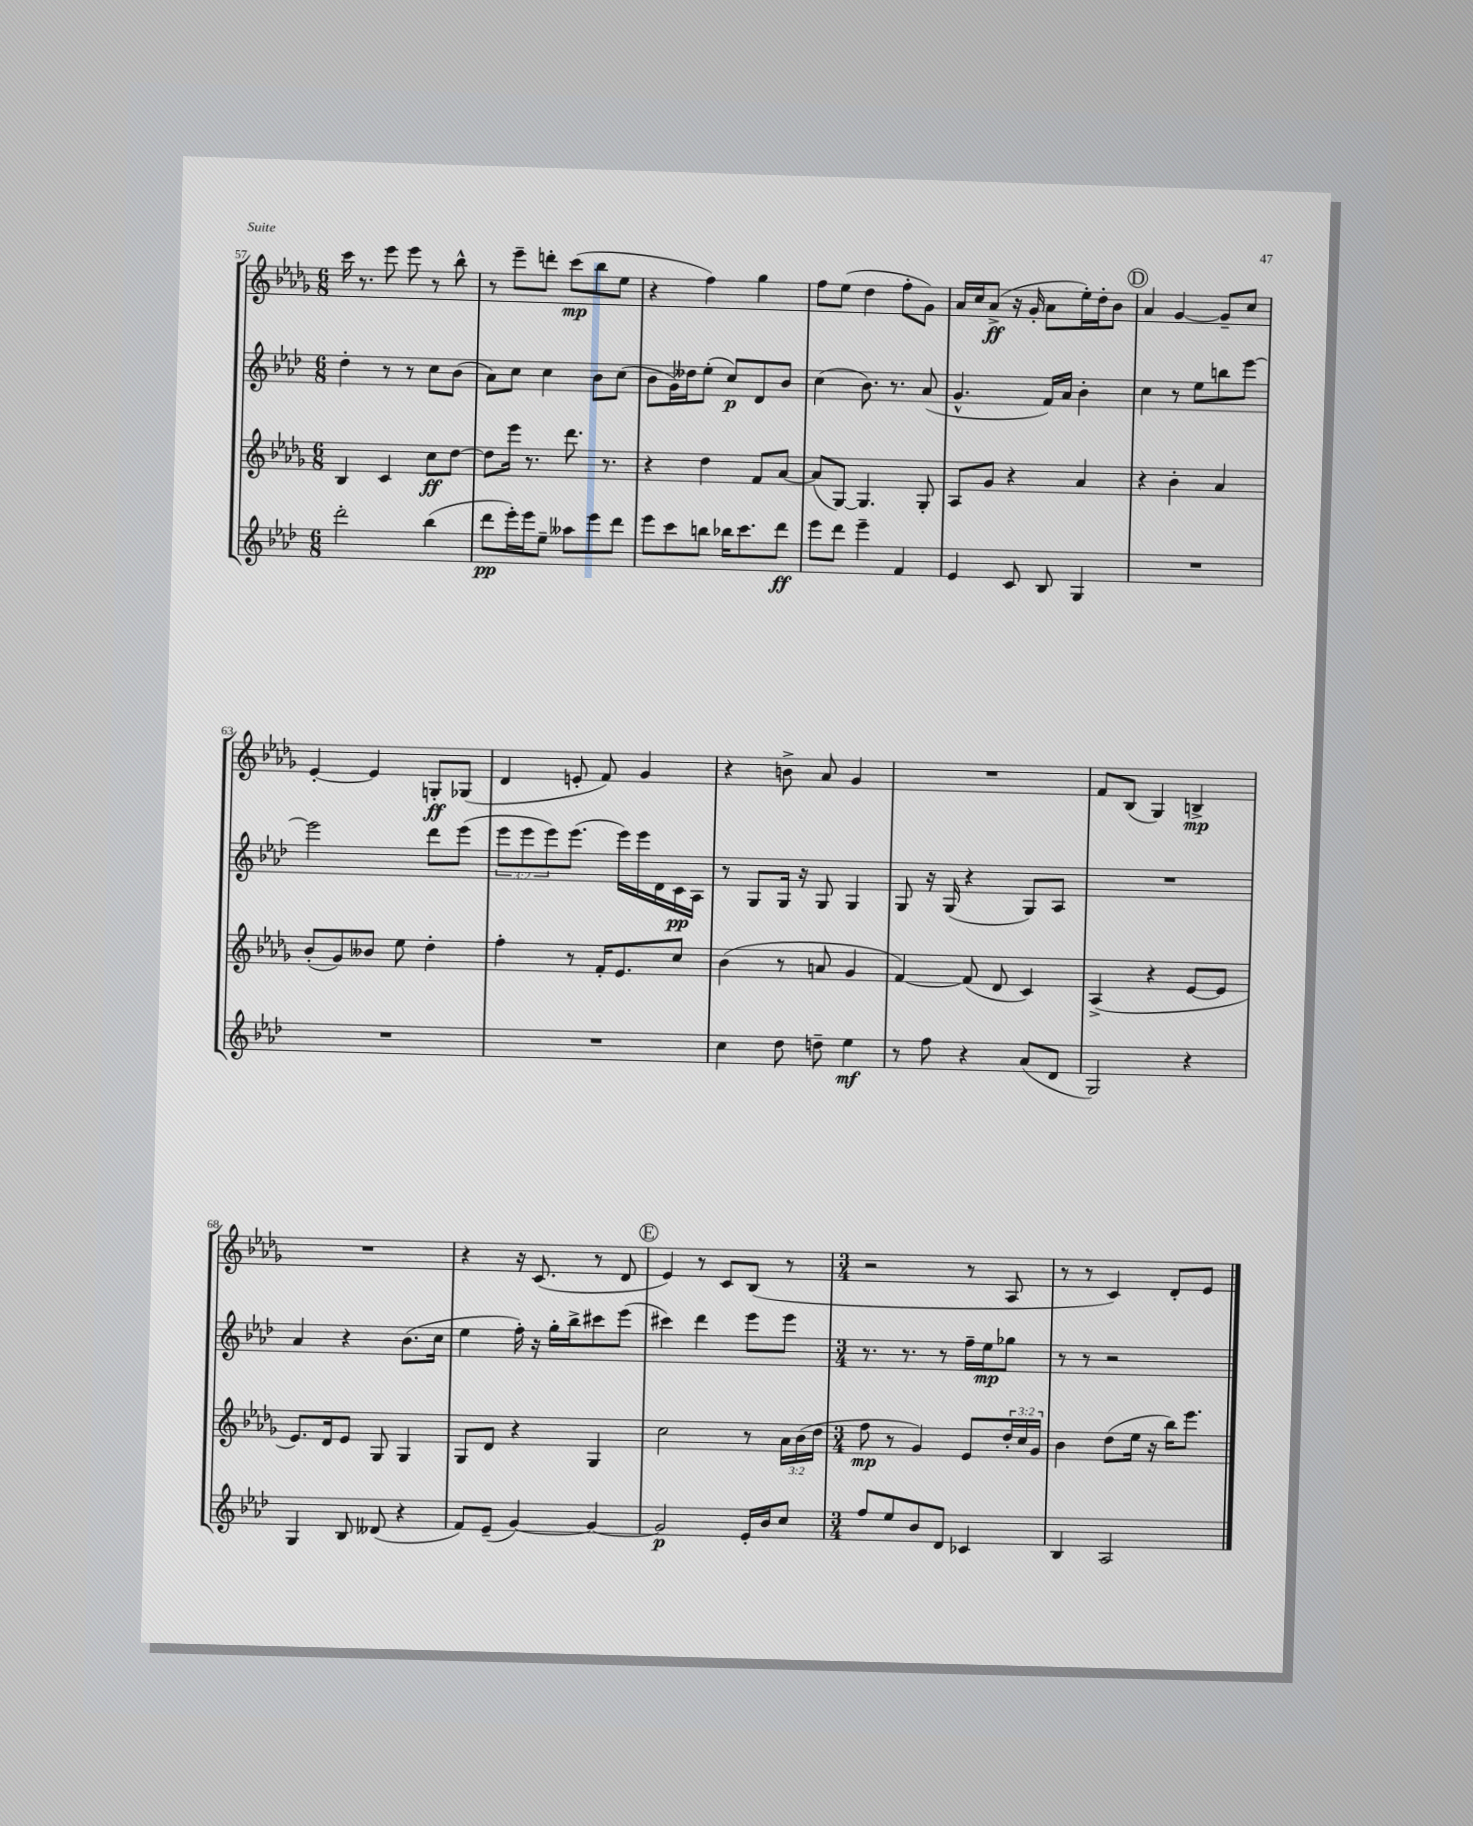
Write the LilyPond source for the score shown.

<<
\new StaffGroup <<
\new Staff = "s0" {
    \clef treble \key des \major \numericTimeSignature \time 6/8
    c'''16 r8. ees'''8 ees'''8 r8 bes''8-^ |
    r8 ees'''8-- d'''8-. c'''8\mp( bes''8 ees''8 |
    r4 f''4) ges''4 |
    f''8 ees''8( des''4 f''8-. ges'8) |
    aes'16 c''16 aes'8->\ff( r16 ges'16-. aes'8 ees''16-.) des''16-. bes'8 |
    \mark \markup { \circle "D" } aes'4 ges'4~ ges'8-- c''8 |
    ees'4~-. ees'4 g8-.\ff ges8( |
    des'4 e'8-. f'8) ges'4 |
    r4 b'8-> aes'8 ges'4 |
    R2. |
    f'8 bes8( ges4) b4->\mp |
    R2. |
    r4 r16 c'8.( r8 des'8 |
    \mark \markup { \circle "E" } ees'4) r8 c'8 bes8( r8 |
    \numericTimeSignature \time 3/4 r2 r8 aes8 |
    r8 r8 c'4) des'8-. ees'8 \bar "|." |
}
\new Staff = "s1" {
    \clef treble \key aes \major \numericTimeSignature \time 6/8 \override Staff.TupletNumber.text = #tuplet-number::calc-fraction-text
    des''4-. r8 r8 c''8 bes'8( |
    aes'8) c''8 c''4 bes'8 c''8( |
    bes'8 g'16) deses''16 ees''8-.( c''8\p) des'8 bes'8 |
    c''4( bes'8.) r8. aes'8( |
    g'4.-^ f'16) aes'16 bes'4-. |
    \mark \markup { \circle "D" } c''4 r8 ees''8 b''8 ees'''8~ |
    ees'''2 des'''8 ees'''8( |
    \tuplet 3/2 { ees'''8 ees'''8 ees'''8) } ees'''8.( ees'''16) ees'''16 des'16 c'16\pp aes16 |
    r8 g8 g16 r16 g8 g4 |
    g8 r16 g16( r4 g8) aes8 |
    R2. |
    aes'4 r4 bes'8.( c''16 |
    ees''4 f''16-.) r16 g''16-. bes''16-> cis'''8 ees'''8( |
    \mark \markup { \circle "E" } cis'''4) des'''4 ees'''8 ees'''8 |
    \numericTimeSignature \time 3/4 r8. r8. r8 f''16-- ees''16\mp ges''8 |
    r8 r8 r2 \bar "|." |
}
\new Staff = "s2" {
    \clef treble \key des \major \numericTimeSignature \time 6/8 \override Staff.TupletNumber.text = #tuplet-number::calc-fraction-text
    bes4 c'4 c''8\ff des''8~ |
    des''8 ees'''16 r8. des'''8. r8. |
    r4 des''4 f'8 aes'8~ |
    aes'8( ges8~) ges4. ges8-. |
    aes8 ges'8 r4 aes'4 |
    \mark \markup { \circle "D" } r4 bes'4-. aes'4 |
    bes'8-.( ges'8) beses'8 ees''8 des''4-. |
    f''4-. r8 f'16-. ees'8. c''8 |
    bes'4( r8 a'8 ges'4 |
    f'4~) f'8( des'8 c'4) |
    aes4->( r4 ees'8~ ees'8 |
    ees'8.) des'16 ees'8 ges8 ges4 |
    ges8 des'8 r4 ges4 |
    \mark \markup { \circle "E" } c''2 r8 \tuplet 3/2 { aes'16 bes'16( des''16 } |
    \numericTimeSignature \time 3/4 f''8\mp r8 ges'4) ees'8 \tuplet 3/2 { des''16-. c''16 ges'16 } |
    bes'4 des''8( ees''16 r16 bes''16) ees'''8. \bar "|." |
}
\new Staff = "s3" {
    \clef treble \key aes \major \numericTimeSignature \time 6/8
    des'''2-. bes''4( |
    des'''8\pp ees'''16-.) ees'''16 ees''8-- aeses''8 ees'''8 des'''8 |
    ees'''8 c'''8 b''8 bes''16 c'''8. des'''8\ff |
    ees'''8 des'''8 ees'''4-- f'4 |
    ees'4 c'8 bes8 g4 |
    \mark \markup { \circle "D" } R2. |
    R2. |
    R2. |
    c''4 des''8 d''8-- ees''4\mf |
    r8 f''8 r4 aes'8( des'8 |
    g2) r4 |
    g4 bes8 deses'8( r4 |
    f'8) ees'8--( g'4~) g'4~ |
    \mark \markup { \circle "E" } g'2\p ees'16-. bes'16 c''8 |
    \numericTimeSignature \time 3/4 f''8 ees''8 bes'8 des'8 ces'4 |
    bes4 aes2 \bar "|." |
}
>>
>>
\layout { \context { \Score currentBarNumber = #57 } }
